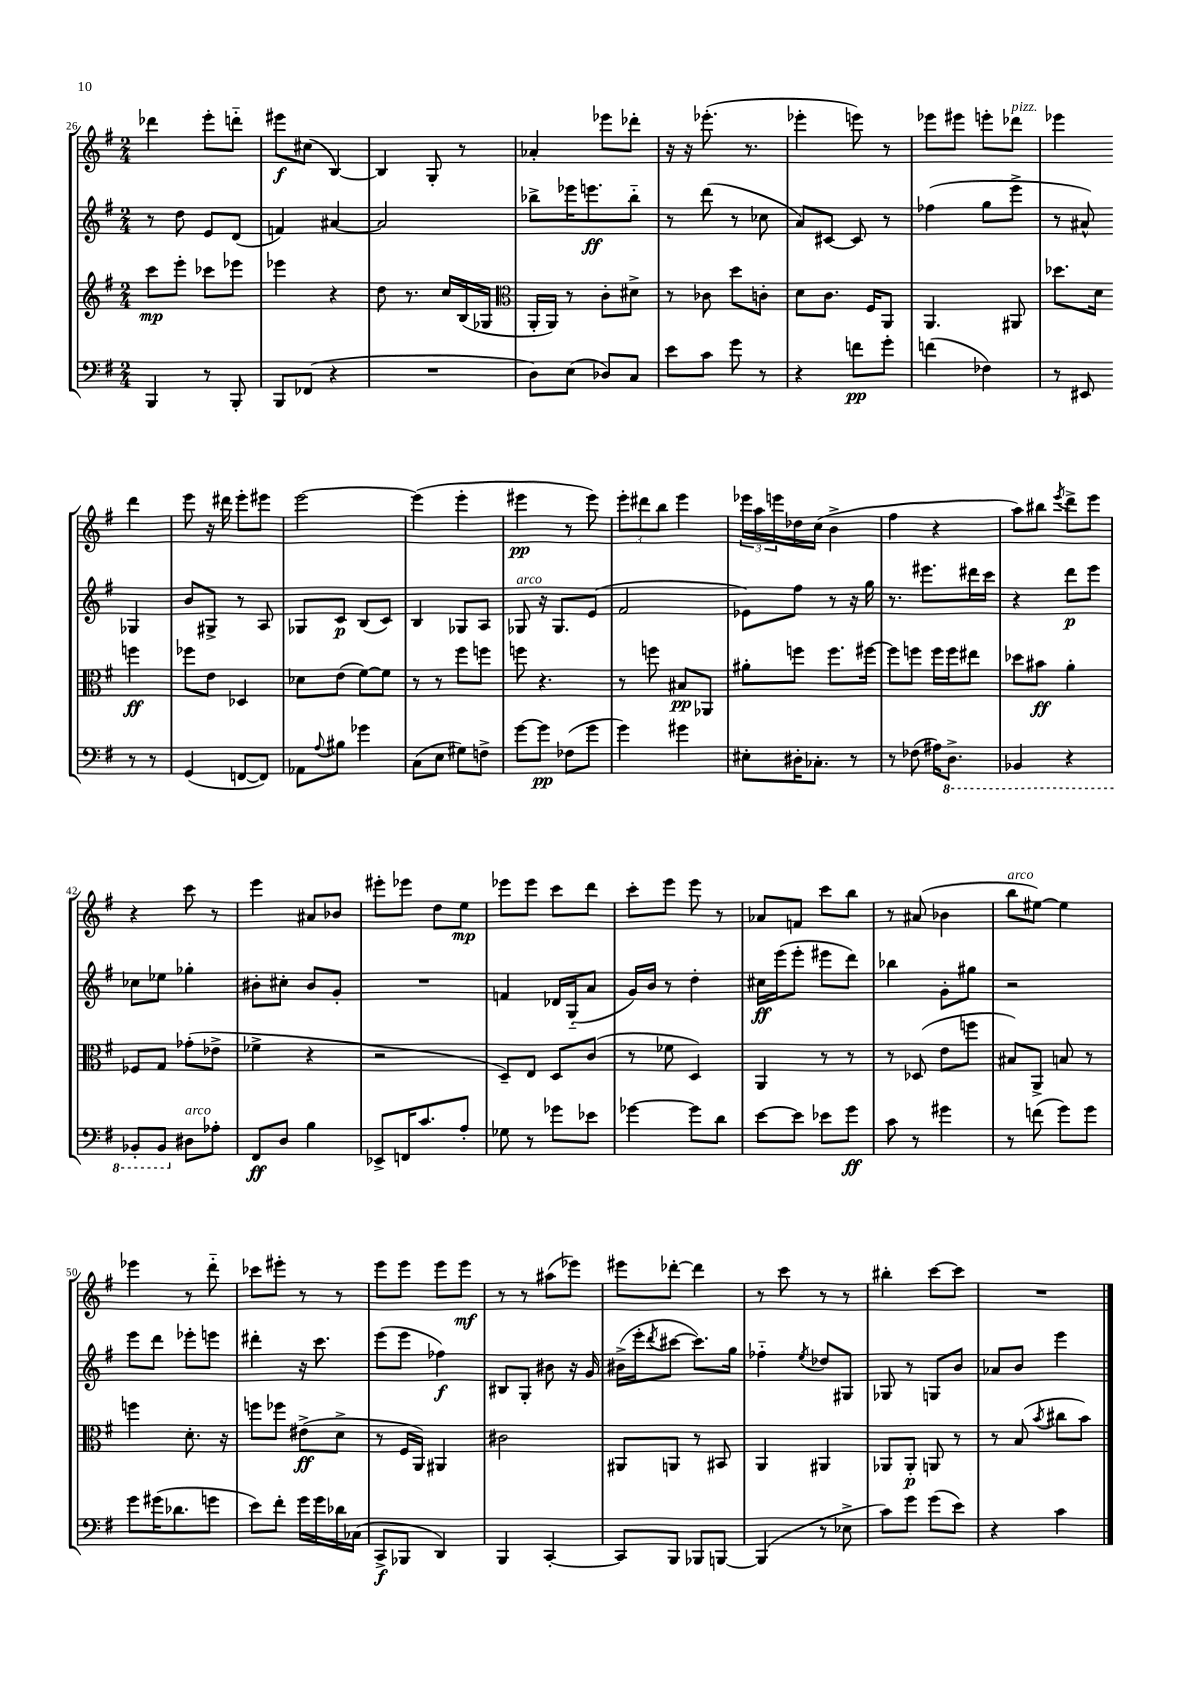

**kern	**kern	**kern	**kern
*staff4	*staff3	*staff2	*staff1
*clefF4	*clefG2	*clefG2	*clefG2
*k[f#]	*k[f#]	*k[f#]	*k[f#]
*M2/4	*M2/4	*M2/4	*M2/4
4BBB	8ccc	8r	4ddd-
.	8eee'	8dd	.
8r	8ccc-	8e	8eee'
8BBB'	8eee-	(8d	8ddd'~
=	=	=	=
8BBB	4eee-	4f)	8eee#
(8FF-	.	.	(8cc#
4r	4r	[4a#	[4B)
=	=	=	=
2r	8dd	2a#]	4B]
.	8.r	.	.
.	.	.	8G'
.	16cc	.	.
.	(16B	.	8r
.	16G-	.	.
=	=	=	=
*	*clefC3	*	*
8D)	16AA'	8bb-^	4a-'
.	16AA)	.	.
(8E	8r	16eee-	.
.	.	8.eee	.
8D-)	8c'	.	8eee-
8C	8d#^	8bb-'~	8ddd-'
=	=	=	=
8e	8r	8r	16r
.	.	.	16r
8c	8c-	(8ddd	(8.eee-'
8g	8dd	8r	.
.	.	.	8.r
8r	8c'	8cc-	.
=	=	=	=
4r	8d	8a)	4eee-'
.	8.c	[8c#	.
8f	.	8c#]	8eee)
.	16F#	.	.
8g'	8AA	8r	8r
=	=	=	=
(4f	4.AA	(4ff-	8eee-
.	.	.	8eee#
4F-)	.	8gg	8eee'
.	8AA#	8eee^	8ddd-
=	=	=	=
8r	8.dd-	8r	4eee-
8EE#	.	8a#^^)	.
.	16d	.	.
8r	4ff	4G-	4ddd
8r	.	.	.
=	=	=	=
(4GG	8ff-	8b	8eee
.	8e	8G#^	16r
.	.	.	16ddd#
[8FF	4D-	8r	8eee'
8FF])	.	8A	8eee#
=	=	=	=
8AA-	8d-	8G-	[2eee
8qqA	.	.	.
8B#	(8e	8c	.
4g-	[8f#)	(8B	.
.	8f#]	8c)	.
=	=	=	=
(8C	8r	4B	(4eee]
8E	8r	.	.
8G#)	8ff#	8G-	4eee'
8F^	8ff	8A	.
=	=	=	=
[8g	8ff	8G-	4eee#
8g]	4.r	16r	.
.	.	8.G-	.
(8F-	.	.	8r
8g	.	(8e	8eee#)
=	=	=	=
4g)	8r	2f#	12eee'
.	.	.	12ddd#
.	8ff	.	.
.	.	.	12bb
4g#	8B#	.	4eee
.	8AA-	.	.
=	=	=	=
8E#'	8a#'	8e-)	24eee-
.	.	.	24aa
.	.	.	24eee
16D#'	8ff	8ff#	16dd-
8.C-'	.	.	(16cc
.	8.ff	8r	4b^
8r	.	16r	.
.	[16ff#	16gg	.
=	=	=	=
8r	8ff#]	8.r	4ff#
(8F-	8ff	.	.
.	.	8.eee#	.
16A#)	16ff	.	4r
8.DD^	16ff	.	.
.	8ee#	16ddd#	.
.	.	16ccc	.
=	=	=	=
4BBB-	8dd-	4r	8aa)
.	8b#	.	8bb#
.	.	.	8qeee
4r	4a'	8ddd	8ddd^
.	.	8eee	8eee
=	=	=	=
8BBB-'	8F-	8cc-	4r
8BBB-	8G	8ee-	.
8D#	(8g-'	4gg-'	8ccc
8A-'	8e-^	.	8r
=	=	=	=
8FF#	4f-^	8b#'	4eee
8D	.	8cc#'	.
4B	4r	8b#	8a#
.	.	8g'	8b-
=	=	=	=
8EE-^	2r	2r	8eee#'
16FF	.	.	8eee-
8.c	.	.	.
.	.	.	8dd
8A'	.	.	8ee
=	=	=	=
8G-	8D~)	4f	8eee-
8r	8E	.	8eee-
8g-	8D	16d-	8ccc
.	.	(16G'~	.
8e-	(8c	8a	8ddd
=	=	=	=
[4g-	8r	16g)	8ccc'
.	.	16b	.
.	8f-	8r	8eee
8g-]	4D)	4dd'	8eee
8d	.	.	8r
=	=	=	=
[8e	4AA	16cc#	8a-
.	.	(16eee	.
8e]	.	8eee'	8f
8e-	8r	8eee#	8ccc
8g	8r	8ddd)	8bb
=	=	=	=
8c	8r	4bb-	8r
8r	(8D-	.	(8a#
4g#	8e	8g'	4b-
.	8ff	8gg#	.
=	=	=	=
8r	8B#)	2r	8bb
(8f	8AA^	.	[8ee#)
8g)	8B	.	4ee#]
8g	8r	.	.
=	=	=	=
8g	4ff	8eee	4eee-
(16g#	.	8ddd	.
8.d-	.	.	.
.	8.d'	8eee-'	8r
8g	.	8eee	8ddd'~
.	16r	.	.
=	=	=	=
8e)	8ff	4ddd#'	8ccc-
8f#'	8ff-	.	8eee#'
16g	(8e#^	16r	8r
16g	.	8.ccc	.
16d-	8d^	.	8r
(16C-	.	.	.
=	=	=	=
8CC^	8r	(8eee	8eee
8BBB-	16F#	8eee	8eee
.	16AA)	.	.
4DD)	4AA#	4ff-)	8eee
.	.	.	8eee
=	=	=	=
4BBB	2c#	8B#	8r
.	.	8G'	8r
[4CC'	.	8b#	(8aa#
.	.	16r	8eee-)
.	.	16g	.
=	=	=	=
8CC]	8AA#	(16b#^	8eee#
.	.	16eee'	.
.	.	8qddd	.
8BBB	8AA	[8ccc#	[8ddd-'
8BBB-	8r	8.ccc#])	4ddd-]
[8BBB	8BB#	.	.
.	.	16gg	.
=	=	=	=
(4BBB]	4AA	4ff-'~	8r
.	.	.	8ccc
.	.	8qee	.
8r	4AA#	8dd-	8r
8E-^	.	8G#	8r
=	=	=	=
8c)	8AA-	8G-	4bb#'
8g	8AA-'	8r	.
(8g	8AA	8G	[8ccc
8e)	8r	8b	8ccc]
=	=	=	=
4r	8r	8a-	2r
.	(8B	8b	.
.	8qb	.	.
4c	8cc#	4eee	.
.	8b)	.	.
==	==	==	==
*-	*-	*-	*-
